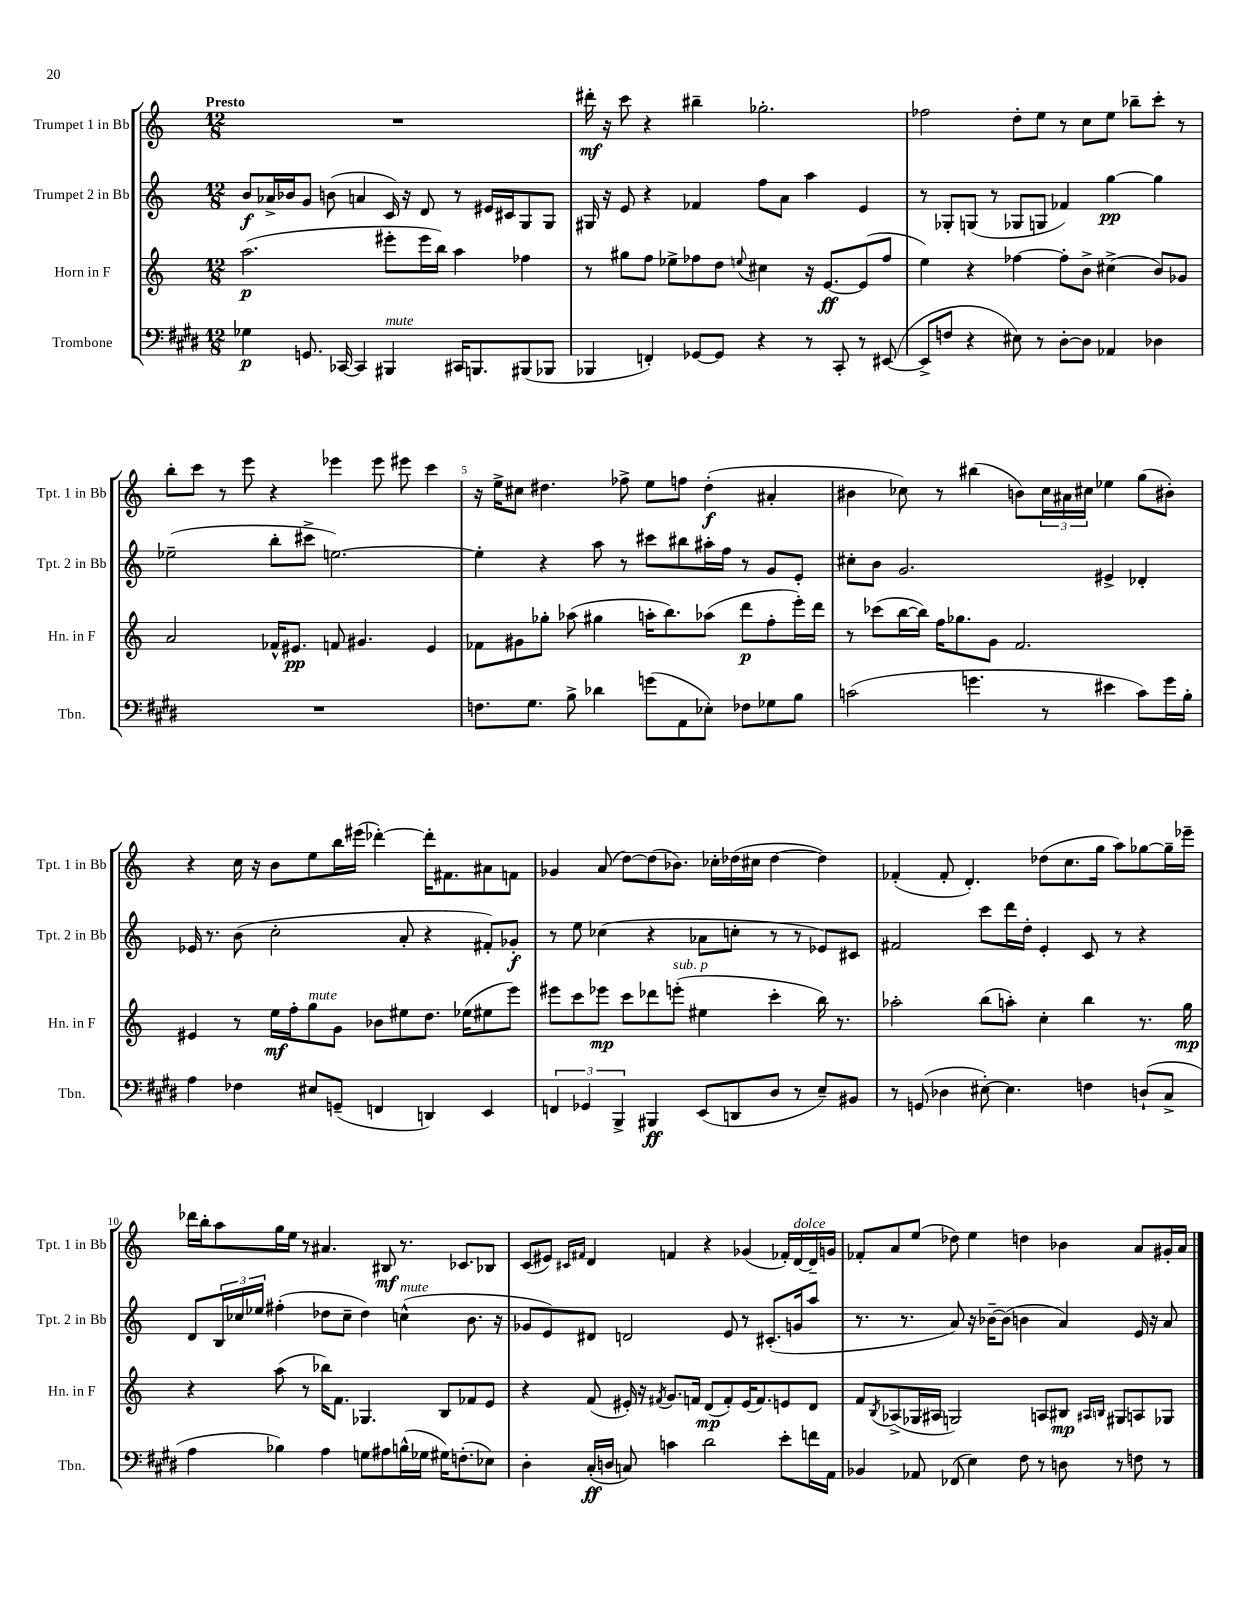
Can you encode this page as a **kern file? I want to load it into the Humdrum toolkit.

**kern	**kern	**kern	**kern
*staff4	*staff3	*staff2	*staff1
*clefF4	*clefG2	*clefG2	*clefG2
*k[f#c#g#d#]	*k[]	*k[]	*k[]
*M12/8	*M12/8	*M12/8	*M12/8
4G-	(2.aa	8b	1.r
.	.	16a-^	.
.	.	16b-	.
8.GG	.	8g	.
.	.	(8b	.
[16CC-	.	.	.
4CC-]	.	4a	.
4BBB#	8eee#'	16c)	.
.	.	16r	.
.	16eee#	8d	.
.	16bb)	.	.
16CC#	4aa	8r	.
8.BBB	.	.	.
.	.	16e#	.
.	.	16c#	.
(8BBB#	4ff-	8G	.
8BBB-	.	8G	.
=	=	=	=
4BBB-	8r	16G#	16ddd#'
.	.	16r	16r
.	8gg#	8e	8ccc
4FF')	8ff	4r	4r
.	8ee-^	.	.
[8GG-	8ff-	4f-	4bb#~
8GG-]	8dd	.	.
.	8qqee	.	.
4r	4cc#	8ff	2.gg-'
.	.	8a	.
8r	16r	4aa	.
.	[8.e	.	.
8CC#'	.	.	.
8r	(8e]	4e	.
([8EE#	8ff-	.	.
=	=	=	=
8EE#^]	4ee)	8r	2ff-
8F	.	8G-'	.
4r	4r	(8G	.
.	.	8r	.
8E#)	[4ff-	8G-	8dd'
8r	.	8G	8ee
[8D#'	8ff-']	4f-)	8r
8D#]	8b^	.	8cc
4AA-	(4cc#^	[4gg	8ee
.	.	.	8bb-~
4D-	8b)	4gg]	8ccc'
.	8g-	.	8r
=	=	=	=
1.r	2a	(2ee-~	8bb'
.	.	.	8ccc
.	.	.	8r
.	.	.	8eee
.	16f-^^	8bb'	4r
.	8.e#	.	.
.	.	8ccc#^	.
.	8f	[2.ee)	4eee-
.	4.g#	.	.
.	.	.	8eee-
.	.	.	8eee#
.	4e#	.	4ccc
=	=	=	=
8.F	8f-	4ee']	16r
.	.	.	16ee^
.	8g#	.	8cc#
8.G#	.	.	.
.	8gg-'	4r	4.dd#
8B^	(8aa-	.	.
4d-	4gg#	8aa	.
.	.	8r	8ff-^
(8g	16aa'	8ccc#	8ee
.	8.bb)	.	.
8AA	.	8bb#	8ff
8E-')	(8aa-	16aa#'	(4dd#'
.	.	16ff	.
8F-	8ddd	8r	.
8G-	8ff'	8g	4a#'
8B	16eee')	8e'	.
.	16ddd	.	.
=	=	=	=
(2c	8r	8cc#'	4b#
.	(8ccc-	8b	.
.	[16bb	2.g	8cc-)
.	16bb])	.	.
.	16ff	.	8r
.	8.gg-	.	.
4.g	.	.	(4bb#
.	8g	.	.
.	2.f	.	8b)
8r	.	.	24cc-
.	.	.	24a#
.	.	.	24cc#
4e#	.	4e#^	4ee-
8c)	.	4d-'	(8gg
16g	.	.	8b#')
16B'	.	.	.
=	=	=	=
4A	4e#	16e-	4r
.	.	8.r	.
4F-	8r	(8b	16cc
.	.	.	16r
.	16ee	2cc'	8b
.	16ff'	.	.
8E#	8gg	.	8ee
(8GG~	8g	.	16bb
.	.	.	(16eee#
4FF	8b-	.	[4ddd-')
.	8ee#	8a'	.
4DD)	8.dd	4r	16ddd-']
.	.	.	8.f#
.	(16ee-	.	.
4EE	8ee#	8f#')	8a#
.	8eee)	8g-'	8f
=	=	=	=
6FF	8eee#	8r	4g-
.	8ccc	8ee	.
6GG-	.	.	.
.	8eee-	(4cc-	(8a
6BBB^	.	.	.
.	8ccc	.	[8dd)
4BBB#	8ddd-	4r	(8dd]
.	(8eee'	.	8.b-)
(8EE	4ee#	8a-	.
.	.	.	16cc-'
8DD	.	8cc'	(16dd-
.	.	.	16cc#
8D#	4ccc'	8r	[4dd-
8r	.	8r	.
8E~)	16bb)	8e-)	4dd-])
.	8.r	.	.
8BB#	.	8c#	.
=	=	=	=
8r	2aa-'	2f#	(4f-'
(8GG	.	.	.
4D-	.	.	8f-'
.	.	.	4.d')
[8E#')	(8bb	8ccc	.
4.E#]	8aa')	16ddd	.
.	.	16dd'	.
.	4cc'	4e'	(8dd-
.	.	.	8.cc
4F	4bb	8c	.
.	.	.	16gg
.	.	8r	8aa)
(8D`	8.r	4r	[8gg-
8C#^	.	.	16gg-~]
.	16gg	.	16eee-~
=	=	=	=
4A	4r	8d	16ddd-
.	.	.	16bb'
.	.	24B	8aa
.	.	24cc-	.
.	.	24ee-	.
4B-)	(8aa	(4ff#'	16gg
.	.	.	16ee
.	8r	.	8r
4A	16bb-)	8dd-	4.a#
.	8.f	.	.
.	.	8cc-~	.
8G	4.G-	4dd-)	.
8A#	.	.	8B#
(16B^^	.	(4cc^^	8.r
16G-	.	.	.
16G#)	8B	.	.
(8.F'	.	.	8.c-
.	8f-	8.b	.
8E-)	8e	.	8B-
.	.	16r	.
=	=	=	=
4D#'	4r	8g-	(8c
.	.	8e)	8e#)
.	.	.	16qqc#
.	.	.	16qqf#
(16C#'	(8f	8d#	4d
16D	.	.	.
8C)	16e#')	2d	.
.	16r	.	.
.	8qf#	.	.
4c	8.g	.	4f
.	16f	.	.
2d#	(8d	.	4r
.	8f')	8e	.
.	(16e#	8r	(4g-
.	8.f)	.	.
.	.	(8.c#'	.
8e'	8e	.	16f-')
.	.	16g	[16d
16f	8d	8aa	16d~]
16AA	.	.	16g
=	=	=	=
4BB-	8f	8.r	8f-'
.	8qB	.	.
.	(8A-^	.	8a
.	.	8.r	.
8AA-	16G-	.	(8ee
.	16A#	.	.
(8FF-	2G)	8a)	8dd-)
4E)	.	16r	4ee
.	.	[16b-~	.
.	.	(8b-]	.
8F#	.	4b	4dd
8r	8A	.	.
8D	8B#	4a)	4b-
.	16qqA#	.	.
.	16qqB	.	.
8r	8G#	.	.
8F	8A	16e	8a
.	.	16r	.
8r	8G-	8a	16g#'
.	.	.	16a
==	==	==	==
*-	*-	*-	*-
